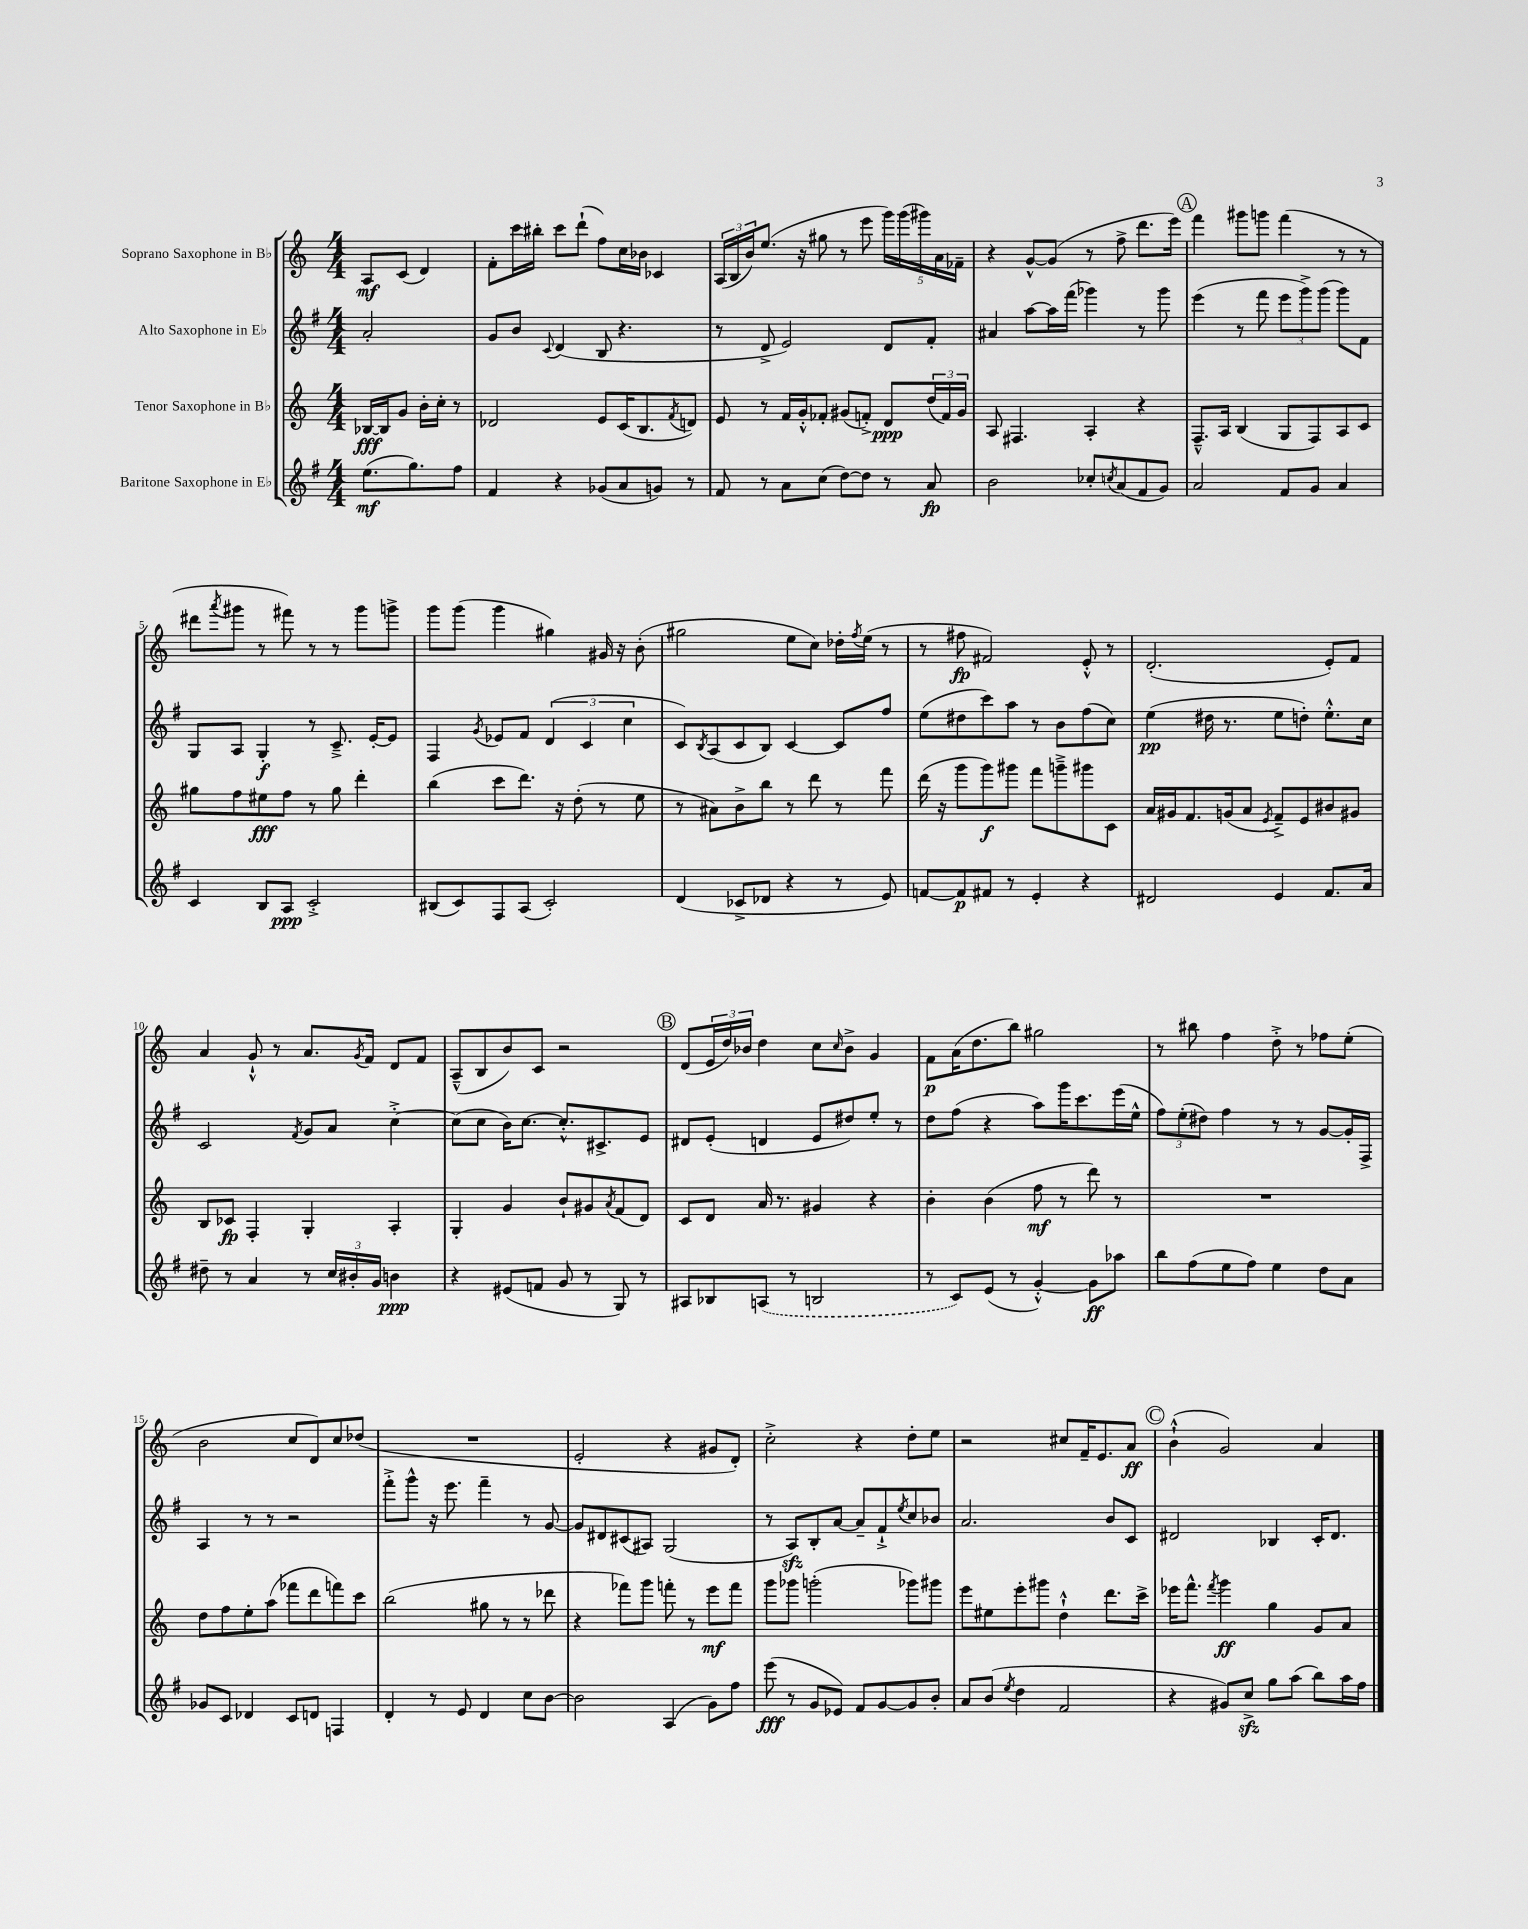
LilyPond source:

<<
\new StaffGroup <<
\new Staff = "s0" \with { instrumentName = "Soprano Saxophone in Bb" } {
    \clef treble \key c \major \numericTimeSignature \time 4/4 \partial 2
    a8\mf c'8( d'4) |
    f'8-. c'''16 bis''16-. c'''8 d'''8-!( f''8) c''16 bes'16 ces'4 |
    \tuplet 3/2 { a16( b16 b'16) } e''8.( r16 gis''8 r8 e'''8 \tuplet 5/4 { g'''16) g'''16( gis'''16) a'16 fes'16-- } |
    r4 g'8~-^ g'8( r8 f''8-> d'''8. e'''16) |
    \mark \markup { \circle "A" } f'''4 gis'''8 g'''8 f'''4( r8 r8 |
    dis'''8 \acciaccatura { a'''8 } gis'''8 r8 fis'''8) r8 r8 gis'''8 g'''8-> |
    g'''8 g'''8( g'''4 gis''4) gis'16 r16 b'8-.( |
    gis''2 e''8 c''8) des''16-. \acciaccatura { f''8 } e''16( r8 |
    r8 fis''8\fp fis'2) e'8-.-^ r8 |
    d'2.-.( e'8-.) f'8 |
    a'4 g'8-!-^ r8 a'8. \acciaccatura { g'8 } f'16 d'8 f'8 |
    a8---^( b8 b'8) c'8 r2 |
    \mark \markup { \circle "B" } d'8( \tuplet 3/2 { e'16 d''16) bes'16 } d''4 c''8 \grace { c''16 } bes'8-> g'4 |
    f'8\p a'16( d''8. b''8) gis''2 |
    r8 bis''8 f''4 d''8-.-> r8 fes''8 e''8-.( |
    b'2 c''8 d'8) c''8 des''8( |
    R1 |
    e'2-. r4 gis'8 d'8-.) |
    c''2-.-> r4 d''8-. e''8 |
    r2 cis''8 f'16-- e'8. a'8\ff |
    \mark \markup { \circle "C" } b'4-!-^( g'2) a'4 \bar "|." |
}
\new Staff = "s1" \with { instrumentName = "Alto Saxophone in Eb" } {
    \clef treble \key g \major \numericTimeSignature \time 4/4 \partial 2
    a'2-. |
    g'8 b'8 \appoggiatura { c'8 } d'4( b8 r4. |
    r8 d'8-> e'2) d'8 fis'8-. |
    ais'4 a''8~ a''16 fis'''16( ges'''4) r8 ges'''8 |
    \mark \markup { \circle "A" } e'''4( r8 fis'''8 \tuplet 3/2 { e'''8 g'''8->) g'''8( } g'''8) fis'8 |
    g8 a8 g4-.\f r8 c'8.---> e'16~-. e'8 |
    fis4 \acciaccatura { g'8 } ees'8 fis'8 \tuplet 3/2 { d'4( c'4 c''4 } |
    c'8) \acciaccatura { b8 } a8( c'8 b8) c'4~ c'8 fis''8 |
    e''8( dis''8 c'''8) a''8 r8 b'8 fis''8( c''8) |
    e''4\pp( dis''16 r8. e''8 d''8-.) e''8.-.-^ c''16 |
    c'2 \acciaccatura { fis'8 } g'8 a'8 c''4~-.-> |
    c''8( c''8 b'16) c''8.~ c''8.-.-^ cis'8.-> e'8 |
    \mark \markup { \circle "B" } dis'8 e'8-.( d'4 e'8 dis''8) e''8-. r8 |
    d''8 fis''8( r4 a''8) g'''16 c'''8. e'''16( e''16-^ |
    \tuplet 3/2 { fis''8) e''8-.( dis''8) } fis''4 r8 r8 g'8~ g'16-. fis16-> |
    a4 r8 r8 r2 |
    fis'''8-.-> g'''8-^ r16 e'''8. fis'''4-- r8 g'8~ |
    g'8 dis'8 cis'8( ais8) g2( |
    r8 a8\sfz) b8-. a'8~ a'8-- fis'8-!-> \acciaccatura { e''8 } c''8 bes'8 |
    a'2. b'8 c'8 |
    \mark \markup { \circle "C" } dis'2 bes4 c'16-. dis'8. \bar "|." |
}
\new Staff = "s2" \with { instrumentName = "Tenor Saxophone in Bb" } {
    \clef treble \key c \major \numericTimeSignature \time 4/4 \partial 2
    bes16~\fff bes16 g'8 b'16-. c''16-. r8 |
    des'2 e'8 c'16( b8. \acciaccatura { f'8 } d'8) |
    e'8 r8 f'16 g'16-.-^ fes'8-. gis'8( f'8-.->) d'8\ppp \tuplet 3/2 { d''16( f'16) gis'16 } |
    a8 fis4. a4-. r4 |
    \mark \markup { \circle "A" } f8.---^ a16 b4( g8 f8) a8 c'8 |
    gis''8 f''8 eis''8\fff f''8 r8 gis''8 d'''4-. |
    b''4( c'''8 d'''8.) r16 d''8-.( r8 e''8 |
    r8 ais'8) b'8-> b''8 r8 d'''8 r8 f'''8 |
    d'''16( r16 g'''8 g'''8\f) gis'''8 f'''8 g'''8---> gis'''8 c'8 |
    a'16 gis'16 f'8. g'16( a'8 \acciaccatura { e'8 } f'8--->) e'8 bis'8 gis'8 |
    b8 ces'8\fp f4-. g4-. a4-. |
    g4-. g'4 b'8-! gis'8 \acciaccatura { a'8 } f'8( d'8) |
    \mark \markup { \circle "B" } c'8 d'8 a'16 r8. gis'4 r4 |
    b'4-. b'4( f''8\mf r8 d'''8) r8 |
    R1 |
    d''8 f''8 e''8-. a''8( fes'''8 d'''8 f'''8) c'''8 |
    b''2( gis''8 r8 r8 des'''8 |
    r4 fes'''8) g'''8 f'''8-. r8 e'''8\mf f'''8 |
    g'''8 ges'''8 g'''2-.( ges'''8) gis'''8 |
    e'''8 eis''8 e'''8-. gis'''8 d''4-!-^ d'''8. c'''16-> |
    \mark \markup { \circle "C" } ees'''16 f'''8.-^ \acciaccatura { f'''8 } g'''4\ff g''4 g'8 a'8 \bar "|." |
}
\new Staff = "s3" \with { instrumentName = "Baritone Saxophone in Eb" } {
    \clef treble \key g \major \numericTimeSignature \time 4/4 \partial 2
    e''8.\mf( g''8.) fis''8 |
    fis'4 r4 ges'8( a'8 g'8) r8 |
    fis'8 r8 a'8 c''8( d''8~) d''8 r8 a'8\fp |
    b'2 ces''8-. \acciaccatura { c''8 } a'8( fis'8 g'8) |
    \mark \markup { \circle "A" } a'2 fis'8 g'8 a'4 |
    c'4 b8 a8\ppp c'2-.-> |
    bis8( c'8) fis8 a8( c'2-.) |
    d'4( ces'8-> des'8 r4 r8 e'8) |
    f'8~ f'8\p fis'8 r8 e'4-. r4 |
    dis'2 e'4 fis'8. a'16 |
    dis''8-- r8 a'4 r8 \tuplet 3/2 { c''16 bis'16-. g'16 } b'4\ppp |
    r4 eis'8( f'8 g'8 r8 g8) r8 |
    \mark \markup { \circle "B" } ais8 bes8 \once \slurDashed a8( r8 b2 |
    r8 c'8) e'8( r8 g'4~-.-^) g'8\ff aes''8 |
    b''8 fis''8( e''8 fis''8) e''4 d''8 a'8 |
    ges'8 c'8 des'4 c'8 d'8 f4 |
    d'4-. r8 e'8 d'4 c''8 b'8~ |
    b'2 a4( g'8) fis''8 |
    e'''8\fff( r8 g'8 ees'8) fis'8 g'8~ g'8 b'8-. |
    a'8 b'8( \acciaccatura { e''8 } d''4 fis'2 |
    \mark \markup { \circle "C" } r4 gis'8) c''8->\sfz g''8 a''8( b''8) a''16 fis''16 \bar "|." |
}
>>
>>
